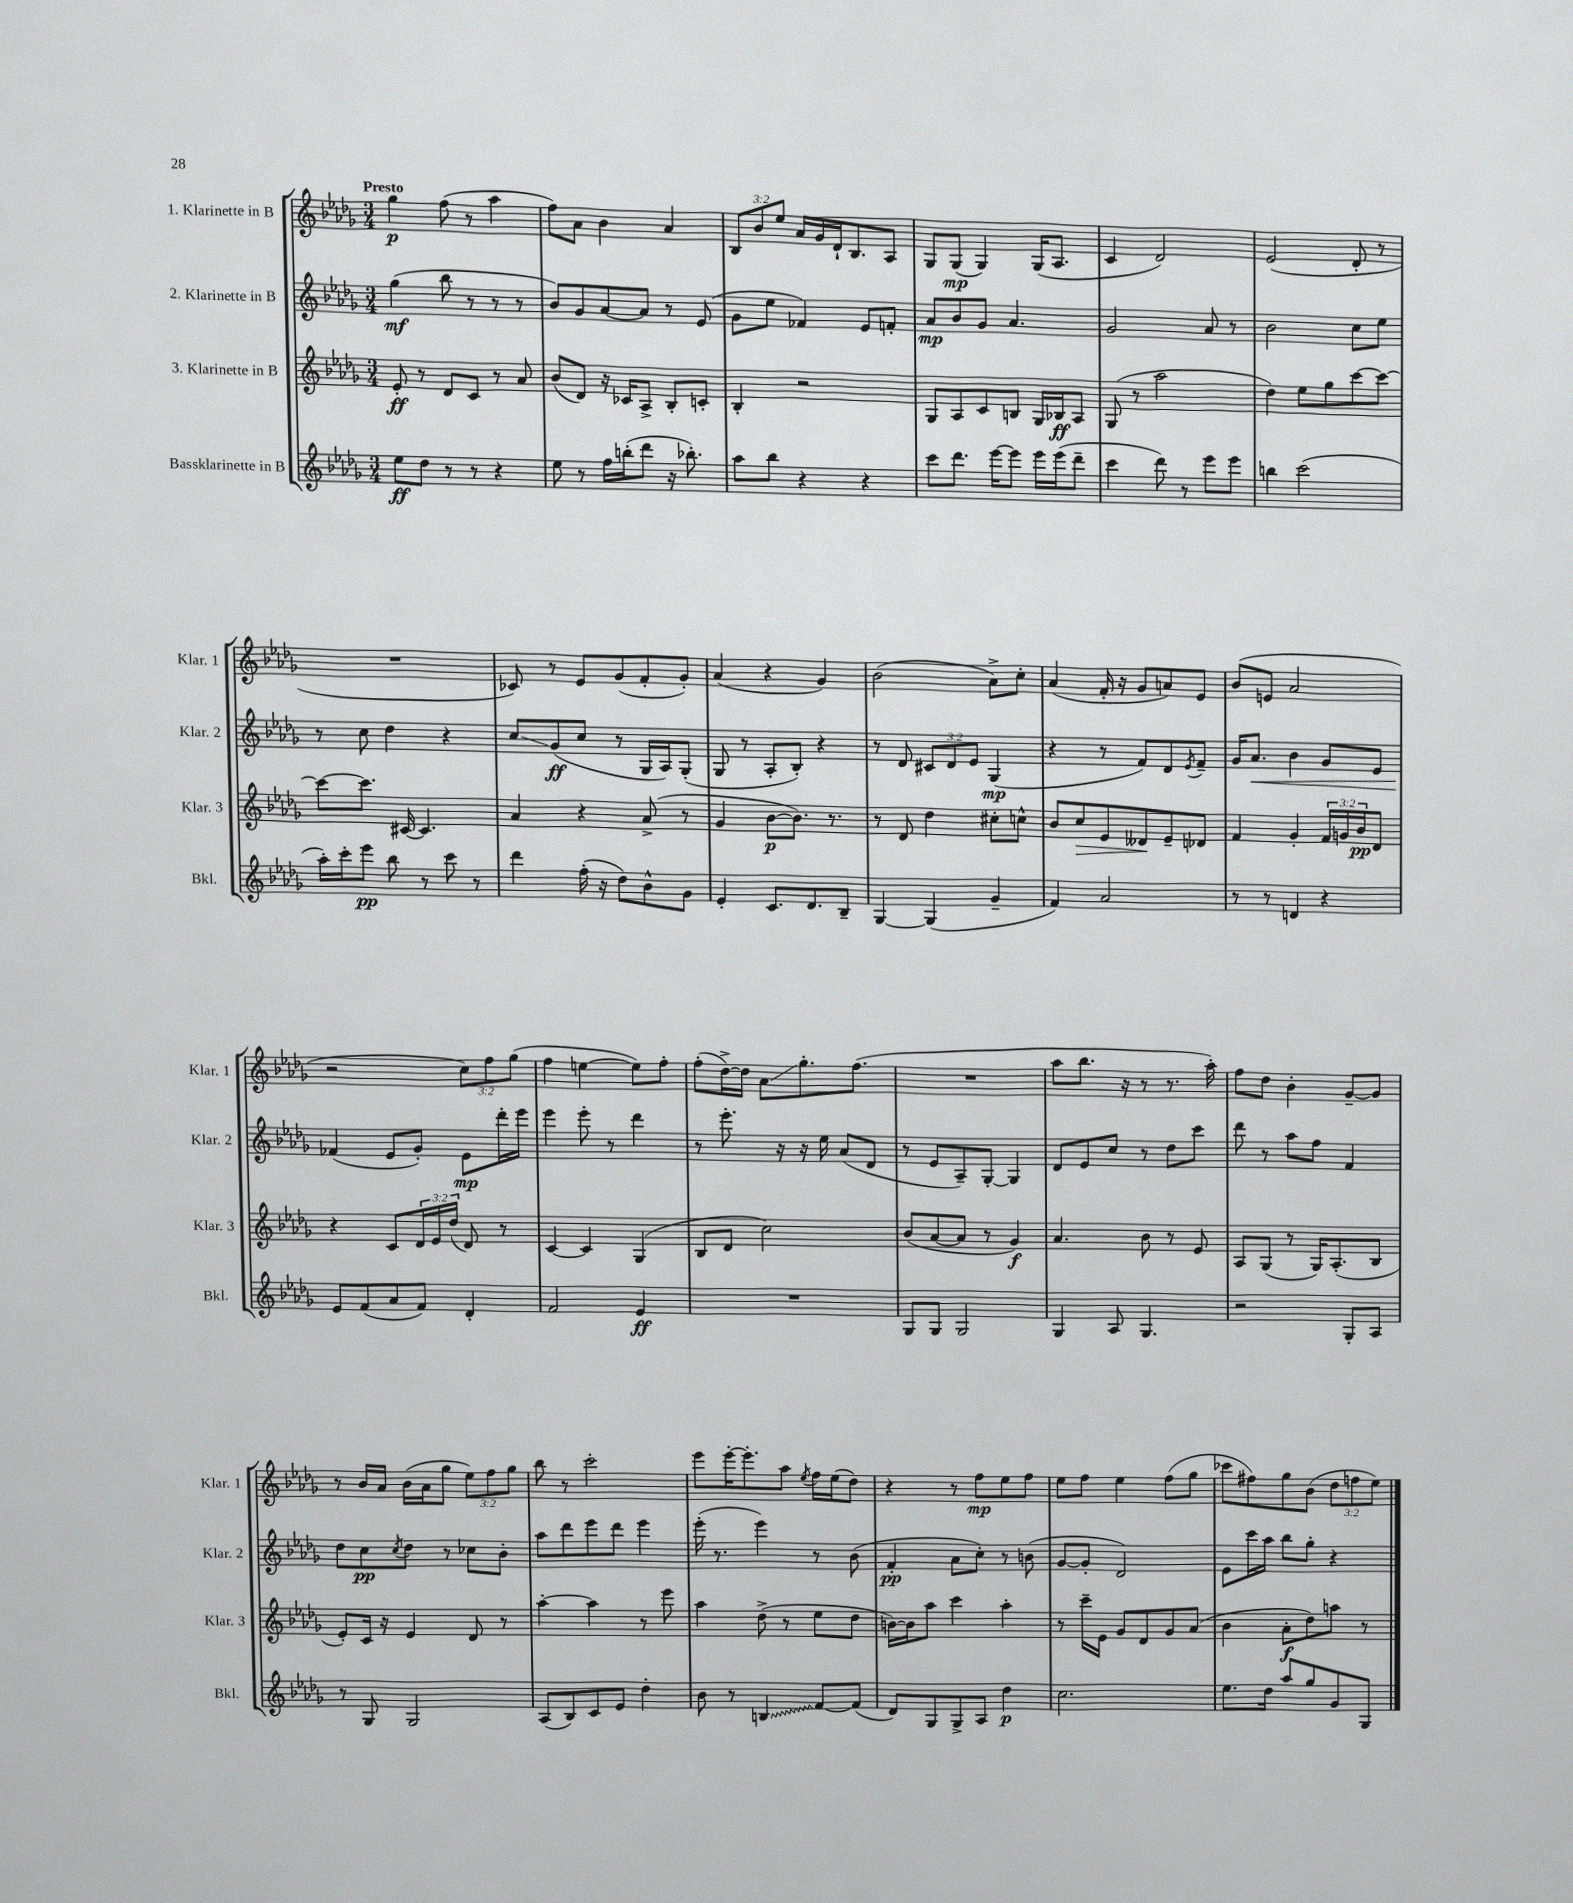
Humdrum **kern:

**kern	**kern	**kern	**kern
*staff4	*staff3	*staff2	*staff1
*clefG2	*clefG2	*clefG2	*clefG2
*k[b-e-a-d-g-]	*k[b-e-a-d-g-]	*k[b-e-a-d-g-]	*k[b-e-a-d-g-]
*M3/4	*M3/4	*M3/4	*M3/4
8ee-	8e-'	(4gg-	4gg-
8dd-	8r	.	.
8r	8d-	8bb-	(8ff
8r	8c	8r	8r
4r	8r	8r	4aa-
.	8a-	8r	.
=	=	=	=
8ee-	(8b-	8b-)	8ff)
8r	8d-)	8g-	8a-
16ff	16r	[8a-	4b-
(16bb'	16c-	.	.
8ddd-	8A-^	8a-]	.
16r	8B-'	8r	4a-
8.bb-')	.	.	.
.	8c'	(8e-	.
=	=	=	=
8aa-	4B-'	8g-	12B-
.	.	.	12b-
8bb-	.	8ee-	.
.	.	.	12ee-
4r	2r	4f-)	16a-
.	.	.	16g-
.	.	.	16d-`
.	.	.	8.B-
4r	.	8e-	.
.	.	8f'	8A-
=	=	=	=
8ccc	8G-	8a-	8G-
8.ddd-	8A-	8b-	(8G-
.	8c	8g-	4G-)
[16eee-	.	.	.
8eee-]	8B	4.a-	.
16eee-	16G-	.	(16G-
(16eee-	16B-	.	8.A-
8ddd-~	8A-	.	.
=	=	=	=
4ccc	(8G-	2g-	4c
.	8r	.	.
8ddd-)	2aa-	.	2d-)
8r	.	.	.
8eee-	.	8a-	.
8eee-	.	8r	.
=	=	=	=
4bb	4dd-)	2b-	(2e-
(2ccc	8ee-	.	.
.	8gg-	.	.
.	[8ccc	8cc	8d-'
.	8ccc_	8ee-	8r
=	=	=	=
16aa-')	8ccc_	8r	2.r
16ccc'	.	.	.
8eee-	8.ccc]	8cc	.
8bb-	.	4dd-	.
.	[16c#	.	.
8r	4.c#]	.	.
8ccc	.	4r	.
8r	.	.	.
=	=	=	=
4ddd-	4a-	8cc	8c-)
.	.	(8g-	8r
(16ff'	4r	8cc	8e-
16r	.	.	.
8dd-)	.	8r	(8g-
8b-^^	(8a-^	16G-	8f'
.	.	16A-)	.
8g-	8r	(8G-'	8g-')
=	=	=	=
4e-'	4g-	8G-	(4a-
.	.	8r	.
8.c	[8b-	8A-'	4r
.	8.b-])	8B-')	.
8.d-	.	.	.
.	.	4r	4g-)
.	8.r	.	.
8B-~	.	.	.
=	=	=	=
[4G-	8r	8r	(2b-
.	8d-	8d-	.
(4G-]	4dd-	12c#	.
.	.	12d-	.
.	.	12e-	.
4g-~	8cc#'	(4G-	8a-^)
.	8cc^^	.	8cc'
=	=	=	=
4f)	8b-	4r	(4a-
.	8cc	.	.
2a-	8e-	8r	16f'
.	.	.	16r
.	8d--	8f)	8g-
.	8e-~	8d-	8a)
.	.	8qe-	.
.	8d-	8f~	8e-
=	=	=	=
8r	4f	16g-	(8b-
.	.	8.a-	.
8r	.	.	8e
4d	4g-'	4b-	2a-
4r	24f	8g-	.
.	24g	.	.
.	24b-	.	.
.	8d-	8e-	.
=	=	=	=
8e-	4r	(4f-	2r
(8f	.	.	.
8a-	8c	8e-	.
8f)	24d-	8g-')	.
.	24e-	.	.
.	(24dd-	.	.
4d-'	8d-)	8e-	12cc)
.	.	.	12ff
.	8r	16ddd-'	.
.	.	.	(12gg-
.	.	16eee-	.
=	=	=	=
2f	[4c	4eee-	4ff
.	4c]	8eee-'	[4ee
.	.	8r	.
4e-	(4G-	4ddd-	8ee])
.	.	.	8ff'
=	=	=	=
2.r	8B-	8r	(8ff'
.	8d-	8.eee-'	[16dd-^)
.	.	.	16dd-]
.	2cc)	.	8a-
.	.	16r	.
.	.	16r	8.gg-'
.	.	16ee-	.
.	.	(8a-	.
.	.	.	(8.ff
.	.	8d-	.
=	=	=	=
8G-	(8b-	8r	2.r
8G-	[8a-	8e-	.
2G-	8a-]	8A-~)	.
.	8r	[8G-'	.
.	4g-)	4G-]	.
=	=	=	=
4G-	4.a-	8d-	8aa-
.	.	8e-	8.bb-
8A-	.	8cc	.
.	.	.	16r
4.G-	8b-	8r	8r
.	8r	8dd-	8.r
.	8e-	8ccc	.
.	.	.	16aa-')
=	=	=	=
2r	8A-	8ddd-	8ff
.	(8G-	8r	8dd-
.	8r	8aa-	4b-'
.	16G-)	8ff	.
.	(8.A-'	.	.
8G-'	.	4f	[8g-~
8A-	8B-	.	8g-]
=	=	=	=
8r	8e-')	8dd-	8r
8G-	16c	8cc	16b-
.	16r	.	16a-
.	.	8qcc	.
2G-	4e-	8dd-	(16b-
.	.	.	16a-
.	.	8r	8gg-
.	8d-	8cc-	12ee-)
.	.	.	12ff
.	8r	8b-'	.
.	.	.	12gg-
=	=	=	=
(8A-	[4aa-'	8aa-	8bb-
8B-)	.	8ddd-	8r
8c	4aa-]	8eee-	2ccc'
8e-	.	8ddd-	.
4dd-'	8r	4eee-	.
.	8eee-	.	.
=	=	=	=
8b-	4aa-	(16eee-'	8eee-
.	.	8.r	.
8r	.	.	[16eee-'
.	.	.	8.eee-']
4B	(8dd-^	4eee-)	.
.	8r	.	8aa-
.	.	.	8qee-
[8f	8ee-	8r	16ff
.	.	.	(16ee-
(8f]	8dd-	(8b-	8dd-)
=	=	=	=
8d-)	[16b)	4f'	4r
.	16b]	.	.
8G-	8aa-	.	.
8G-^	4ccc	8a-	8r
8A-	.	8cc')	8ff
4dd-	4aa-'	8r	8ee-
.	.	(8b	8ff
=	=	=	=
2.cc	8r	[8g-	8ee-
.	16ccc~	8g-']	8ff
.	16e-	.	.
.	8g-	2d-)	4ee-
.	8d-	.	.
.	8g-	.	(8ff
.	(8a-	.	8gg-
=	=	=	=
8.ee-	4b-	8e-	8ccc-
.	.	16ccc	8ff#)
16dd-	.	16aa-	.
8aa-	8a-'	8bb-	8gg-
8gg-	8dd-)	8gg-'	(8b-
8g-	8aa	4r	12dd-
.	.	.	12ff
8G-	8r	.	.
.	.	.	12ee-)
==	==	==	==
*-	*-	*-	*-
